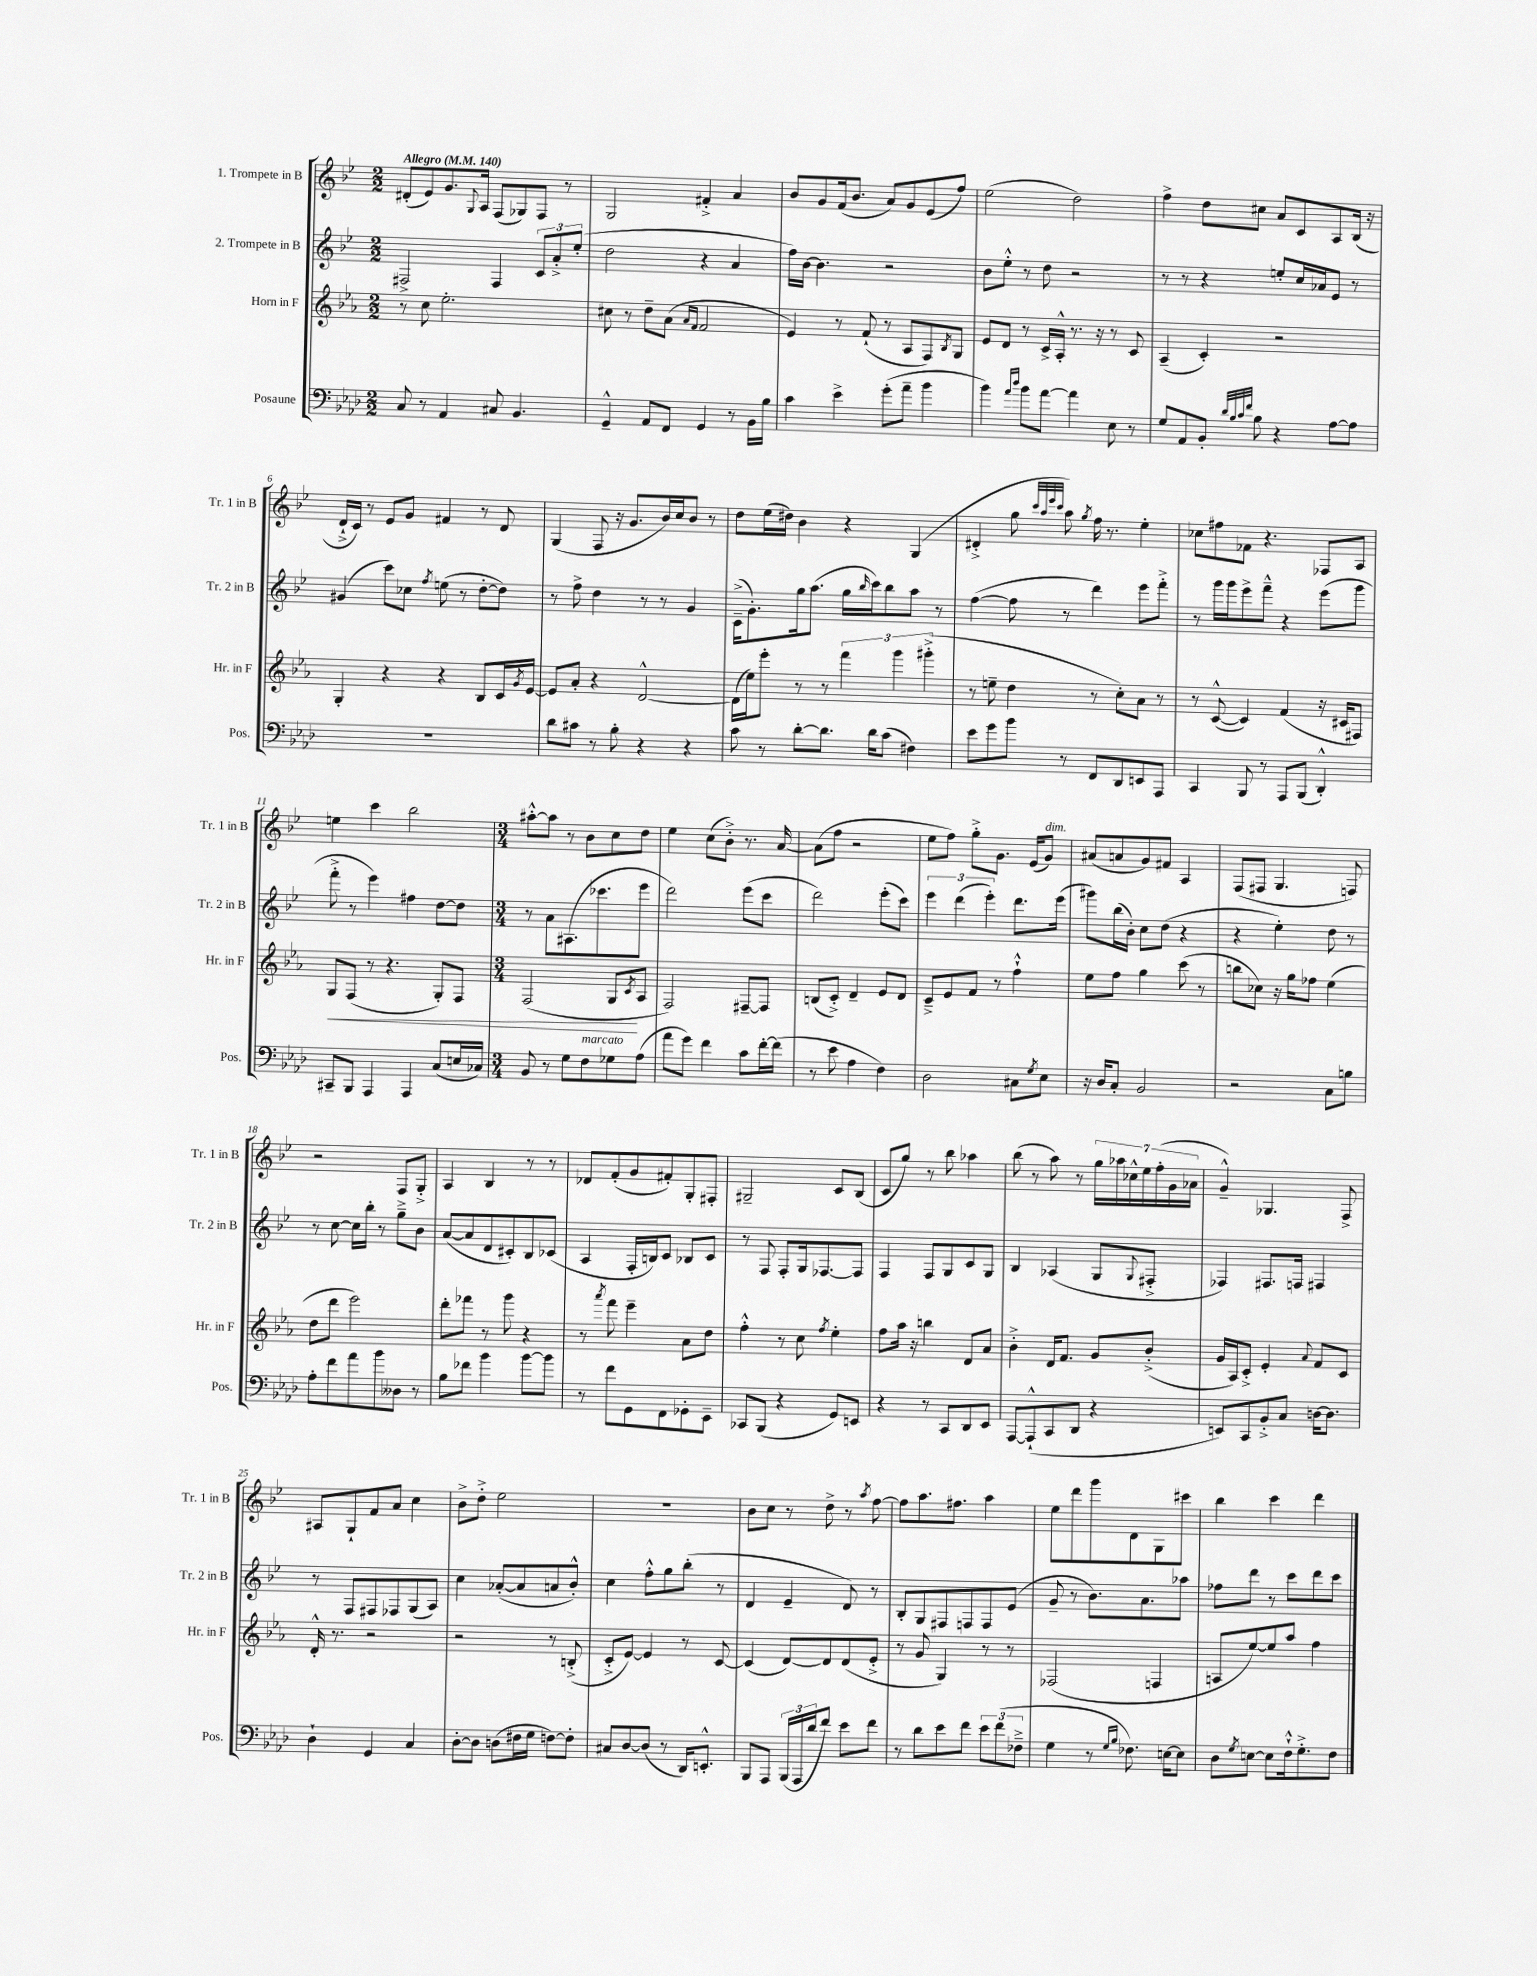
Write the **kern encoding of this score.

**kern	**kern	**dynam	**kern	**kern
*part4	*part3	*part3	*part2	*part1
*staff4	*staff3	*staff3	*staff2	*staff1
*I"Posaune	*I"Horn in F	*	*I"2. Trompete in B	*I"1. Trompete in B
*I'Pos.	*I'Hr. in F	*	*I'Tr. 2 in B	*I'Tr. 1 in B
*clefF4	*clefG2	*	*clefG2	*clefG2
*k[b-e-a-d-]	*k[b-e-a-]	*	*k[b-e-]	*k[b-e-]
*M2/2	*M2/2	*	*M2/2	*M2/2
*MM140	*MM140	*	*MM140	*MM140
=1	=1	=1	=1	=1
!	!	!	!	!LO:TX:a:B:t=Allegro
8C/	8r	.	2F#X^/	(8d#X'/L
8r	8cc\	.	.	8e-/)
4AA-/	2.ee-'\	.	.	8.g/
.	.	.	.	8qqG/
.	.	.	.	16A/Jk
8C#X/	.	.	4F#/	(8F/L
4.BB-/	.	.	.	8G-X/)
.	.	.	12c/L	8F/J
.	.	.	12a'^/	.
.	.	.	.	8r
.	.	.	(12ee-'/J	.
=2	=2	=2	=2	=2
4GG~^^/	8cc#X\	.	2dd\	2G/
.	8r	.	.	.
8AA-/L	8dd~\L	.	.	.
8FF/J	(8a-\J	.	.	.
.	16qqa-/LL	.	.	.
.	16qqf/JJ	.	.	.
4GG/	2f/	.	4r	4f#X'^/
8r	.	.	4a/	4a/
16BB-\LL	.	.	.	.
16B-\JJ	.	.	.	.
=3	=3	=3	=3	=3
4c\	4e-/)	.	16ff\LL)	8b-/L
.	.	.	[16b-\JJ	.
.	.	.	4.b-\]	8g/
4e-^\	8r	.	.	(16f/k
.	.	.	.	8.b-/J
.	(8f`/	.	.	.
(8g'\L	8r	.	2r	8a/L)
8a-~\J	8A-/L	.	.	8g/
4b-\	8F/)	.	.	(8e-/
.	8qB-/	.	.	.
.	8G/J	.	.	8ff/J)
=4	=4	=4	=4	=4
4b-\)	8e-/L	.	8b-\L	(2ee-\
.	8d/J	.	8ee-'^^\J	.
16qqa-/LL	.	.	.	.
16qqdd-/JJ	.	.	.	.
8b-\L	8r	.	8r	.
[8a-\J	16c^/LL	.	8dd\	.
.	16A-'^^/JJ	.	.	.
4a-\]	8.r	.	2r	2dd\)
.	16r	.	.	.
8E-\	8r	.	.	.
8r	8c/	.	.	.
=5	=5	=5	=5	=5
8G/L	(4A-~/	.	8r	4ff^\
8AA-/	.	.	8r	.
8BB-'/J	4c'/)	.	4r	8dd\L
32qqd-/LLL	.	.	.	.
32qqB-/	.	.	.	.
32qqc/	.	.	.	.
32qqf/JJJ	.	.	.	.
8B-\	.	.	.	8cc#X\J
4r	2r	.	8een'/L	8a/L
.	.	.	16cc/L	8c/
.	.	.	16a-X/J	.
[8A-\L	.	.	8e-/J	8A/
8A-\J]	.	.	8r	(16B-/Jk
.	.	.	.	16r
!!LO:LB:g=z
=6	=6	=6	=6	=6
1r	4G'/	.	(4g#X/	16d`^/LL
.	.	.	.	16c/JJ)
.	.	.	.	8r
.	4r	.	8ccc\L)	8e-/L
.	.	.	8cc-X\J	8g/J
.	.	.	8qff/	.
.	4r	.	(8een\	4f#X/
.	.	.	8r	.
.	8B-/L	.	[8dd'\L	8r
.	16c/L	.	8dd\J])	8d/
.	8qg/	.	.	.
.	[16e-/JJ	.	.	.
=7	=7	=7	=7	=7
8d-\L	8e-/L]	.	8r	(4G/
8c#X\J	8a-'/J	.	8ff^\	.
8r	4r	.	4dd\	8F/
8B-'\	.	.	.	16r
.	.	.	.	8.g/L
4r	[2d^^/	.	8r	.
.	.	.	8r	16b-/L)
.	.	.	.	16cc/J
4r	.	.	4g/	8b-/J
.	.	.	.	8r
=8	=8	=8	=8	=8
8c\	(16d\LL]	.	(16c~^\KL	8dd\L
.	16ee-\J)	.	8.g'\)	.
8r	8eee-'\J	.	.	(16ee-\L
.	.	.	.	16dd#X\JJ)
[8d-'\L	8r	.	16gg\k	4b-\
.	.	.	(8.aa\J	.
8.d-\J]	8r	.	.	.
.	6fff\	.	16gg\LL	4r
.	.	.	16qqbb-/	.
16d-\KL	.	.	16ccc\J)	.
(8c\J	.	.	8bb-\	.
.	6ggg\	.	.	.
4F#X\)	.	.	8aa\J	(4G/
.	(6ggg#X'^\	.	.	.
.	.	.	8r	.
=9	=9	=9	=9	=9
8e-\L	8r	.	([4ff\	4d#X'^/
8g\	8een~\	.	.	.
8b-\J	4dd\	.	8ff\]	8gg\
.	.	.	.	32qqccc/LLL
.	.	.	.	32qqaa/
.	.	.	.	32qqeee-/
.	.	.	.	32qqccc/JJJ
8r	.	.	8r	8aa\)
.	.	.	.	8qgg/
8FF/L	8r	.	4ddd\)	16ff\
.	.	.	.	8.r
8DD-/	8cc'\L)	.	.	.
8EEn/	8a-\J	.	8eee-\L	4ee-'\
8AAA-/J	8r	.	8fff'^\J	.
=10	=10	=10	=10	=10
4CC/	8r	.	8r	8cc-X\L
.	([8c^^/	.	16ggg\LL	8ff#X\
.	.	.	16ggg\J	.
8BBB-/	4c/])	.	8eee-^\	8f-X\J
8r	.	.	8fff~^^\J	4.r
8AAA-/L	(4f/	.	4r	.
(8BBB-/J	.	.	.	.
4DD-'^^/)	16r	.	(8eee-\L	8F-X/L
.	16c#X/KL	.	.	.
.	8F#X/J)	.	8ggg\J	8A/J
!!LO:LB:g=z
=11	=11	=11	=11	=11
!	!	!LO:HP:b	!	!
8CC#X~/L	8G/L	<	8fff'^\	4een\
8BBB-/J	(8F/J	.	8r	.
4AAA-/	8r	.	4eee-\)	4ccc\
.	4.r	.	.	.
4AAA-/	.	.	4ff#X\	2bb-\
(8C/L	8G'/L)	.	[8dd\L	.
16En/L	8F/J	.	8dd\J]	.
16C-X/JJ)	.	.	.	.
=12	=12	=12	=12	=12
*M3/4	*M3/4	*	*M3/4	*M3/4
8BB-/	(2F/	.	8r	[8aa#X'^^\L
8r	.	.	8a\L	8aa#\J]
8G\L	.	.	(8.A#X\	8r
!LO:TX:a:i:t=marcato	!	!	!	!
8F\	.	.	.	8b-\L
.	.	.	8.ccc-X\	.
8G-X\	8G/L	.	.	8cc\
.	8qc/	.	.	.
(8A-\J	8A-/J	[	8eee-\J	8dd\J
=13	=13	=13	=13	=13
8a-\L	2F/)	.	2ddd\)	4ee-\
8g\J)	.	.	.	.
4f\	.	.	.	(8cc\L
.	.	.	.	8b-'^\J)
8c\L	[8F#X~/L	.	(8eee-\L	8.r
[16f'\L	8F#/J]	.	8ccc\J	.
(16f\JJ]	.	.	.	[16a/
=14	=14	=14	=14	=14
8r	(8Bn/L	.	2ddd\)	(8a\L]
8e-\	8c'^/J)	.	.	8ff\J
4A-\	4d~/	.	.	2r
4F\)	8e-/L	.	(8eee-'\L	.
.	8d/J	.	8ccc\J)	.
=15	=15	=15	=15	=15
2D-\	8c~^/L	.	6eee-\	8ee-\L
.	8e-/	.	.	8ff\J)
.	.	.	(6ddd\	.
.	8f/J	.	.	8gg'^\L
.	.	.	6eee-'\)	.
.	8r	.	.	8.g\J
8C#X\L	4ff`^^\	.	8.ddd\L	.
.	.	.	.	(16e-/KL
8qG/	.	.	.	.
!	!	!	!	!LO:TX:a:i:t=dim.
8E-\J	.	.	.	8g/J)
.	.	.	(16eee-\Jk	.
=16	=16	=16	=16	=16
16r	8ee-\L	.	8ggg#X\L)	(8a#X/L
16D-/KL	.	.	.	.
8C'/J	8ff\J	.	(16bb-\L	8an/
.	.	.	16b-'\JJ)	.
2BB-/	4gg\	.	8cc\L	8g/)
.	.	.	(8dd\J	8f#X/J
.	(8ccc\	.	4r	4A/
.	8r	.	.	.
=17	=17	=17	=17	=17
2r	8bbn\L	.	4r	(8F/L
.	8cc-X\J)	.	.	8F#X/J
.	16r	.	4ee-'\)	4.G/
.	16gg\KL	.	.	.
.	8ff-X\J	.	.	.
8C\L	(4ee-\	.	8dd\	.
8Bn\J	.	.	8r	8Fn/)
!!LO:LB:g=z
=18	=18	=18	=18	=18
8A-'\L	8dd\L	.	8r	2r
8f\	8ddd\J	.	[8cc\	.
8a-\	2eee-\)	.	16cc\LL]	.
.	.	.	16bb-'\JJ	.
8b-\	.	.	8r	.
8D--X\J	.	.	8gg~^\L	8F/L
8r	.	.	8b-\J	8G'^/J
=19	=19	=19	=19	=19
8B-\L	8ddd'\L	.	([8a/L	4A/
8f-X\J	8fff-X\J	.	8a/]	.
4b-\	8r	.	8d/	4B-/
.	8ggg\	.	8c#X'/)	.
[8b-\L	4r	.	8B-/	8r
8b-\J]	.	.	(8c-X/J	8r
=20	=20	=20	=20	=20
8r	8r	.	4A/	8d-X/L
.	8qaaa-/	.	.	.
8f\L	8fff\	.	.	(8f'/
8GG\	4eee-~\	.	16F'/LL	8g/
.	.	.	16Bn/J)	.
8FF\	.	.	8c/J	8f#X'/)
8GG-X'\	8a-\L	.	8B-X/L	8G'/
8EE-~\J	8dd\J	.	8c/J	8F#X'/J
=21	=21	=21	=21	=21
8CC-X/L	4ff'^^\	.	8r	2G#X~/
(8BBB-/J	.	.	8F/	.
4r	8r	.	8F'/L	.
.	8cc\	.	16G/k	.
.	.	.	[8.F-X/	.
.	8qff/	.	.	.
8GG/L)	4ee-'\	.	.	8c/L
8EEn/J	.	.	8F-/J]	(8B-/J
=22	=22	=22	=22	=22
4r	8ff\L	.	4F/	8c/L
.	16aa-\Jk	.	.	8gg/J)
.	16r	.	.	.
8r	4bbn\	.	8F/L	8r
8CC/L	.	.	8G/	8bb-\
8DD-/	8d/L	.	8c/	4aa-X\
8EE-/J	8a-/J	.	8G/J	.
=23	=23	=23	=23	=23
[8AAA-/L	4b-'^\	.	4B-/	(8bb-\
(8AAA-`^^/]	.	.	.	8r
8CC/	16d/KL	.	(4A-X/	8aa\)
.	8.f/J	.	.	.
8DD-/J	.	.	.	8r
4r	8g/L	.	8G/L	28gg\LL
.	.	.	.	28aa-X\
.	.	.	.	28cc-X^^\
.	.	.	.	28ee-\
.	.	.	8qqG/	.
.	(8b-'^/J	.	8F#X'^/J	.
.	.	.	.	(28ff'\
.	.	.	.	28g\
.	.	.	.	28a-X\JJ
=24	=24	=24	=24	=24
8EEn/L)	16g/LL	.	4F-X/)	4g~^^/)
.	16A-/J)	.	.	.
8CC/	8c'^/J	.	.	.
8BB-'^/	4e-'/	.	8.F#X/L	4.G-X/
8C/J	.	.	.	.
.	.	.	16Fn/Jk	.
.	8qqa-/	.	.	.
[16Dn\KL	8f/L	.	4F#X/	.
8.D\J]	.	.	.	.
.	8c/J	.	.	8F^/
!!LO:LB:g=z
=25	=25	=25	=25	=25
4D-`\	16d'^^/	.	8r	8A#X/L
.	8.r	.	.	.
.	.	.	8F/L	8G`/
4GG/	2r	.	8F#X/	8f/
.	.	.	8F-X/	8a/J
4C/	.	.	(8G/	4cc\
.	.	.	8A/J)	.
=26	=26	=26	=26	=26
[8D-'\L	2r	.	4cc\	8b-^\L
8D-\J]	.	.	.	8dd'^\J
(8Dn\L	.	.	([8a-X'/L	2ee-\
16F#X\L	.	.	8a-/]	.
16G\JJ	.	.	.	.
[8Fn\L)	8r	.	8an/	.
8F'\J]	(8Bn'^/	.	8b-'^^/J)	.
=27	=27	=27	=27	=27
8C#X/L	8c'^/L	.	4cc\	2.r
[8D-/	[8e-/J)	.	.	.
(8D-/J]	4e-/]	.	8ff'^^\L	.
8r	.	.	8gg\	.
16DD-/KL)	8r	.	(8bb-'\J	.
8.EEn'^^/J	.	.	.	.
.	[8c/	.	8r	.
=28	=28	=28	=28	=28
8BBB-/L	(4c/]	.	4d/	8b-\L
8AAA-/J	.	.	.	8cc\J
(24BBB-/LL	[8d/L)	.	4e-~/	8r
24AAA-/	.	.	.	.
24d-/J	.	.	.	.
8f/J)	8d/]	.	.	8dd^\
8e-\L	(8d/	.	8d/)	8r
.	.	.	.	8qaa/
8f\J	8e-'^/J	.	8r	[8ff\
=29	=29	=29	=29	=29
8r	8r	.	8B-'/L	8ff\L]
8d-\L	8g/	.	8G/	8.aa\
8e-\	4G/)	.	8F#X/	.
.	.	.	.	8.ff#X\J
8f\J	.	.	8Fn/	.
12e-\L	8r	.	8F/	4aa\
(12f\	.	.	.	.
.	8r	.	(8e-/J	.
12F-X~^\J	.	.	.	.
=30	=30	=30	=30	=30
4G\	(2F-X/	.	8g~/	8ee-\L
.	.	.	8r	8ddd\
8r	.	.	8.b-\L)	8ggg\
16qqG/LL	.	.	.	.
16qqB-/JJ	.	.	.	.
8.F-X\)	.	.	.	8d\
.	.	.	8.a\	.
.	4Fn/	.	.	8G\
[16En\KL	.	.	.	.
8E\J]	.	.	8aa-X\J	8ccc#X\J
=31	=31	=31	=31	=31
8D-\L	8An/L	.	8ff-X\L	4bb-\
8qG/	.	.	.	.
[8En\J	[8ee-/)	.	8ddd\J	.
8E\L]	8ee-/]	.	8r	4ccc\
16F`^^\k	8aa-/J	.	8ccc\L	.
8.G'^\	.	.	.	.
.	4ff\	.	8ddd\	4ddd\
8F\J	.	.	8ccc\J	.
==	==	==	==	==
*-	*-	*-	*-	*-
